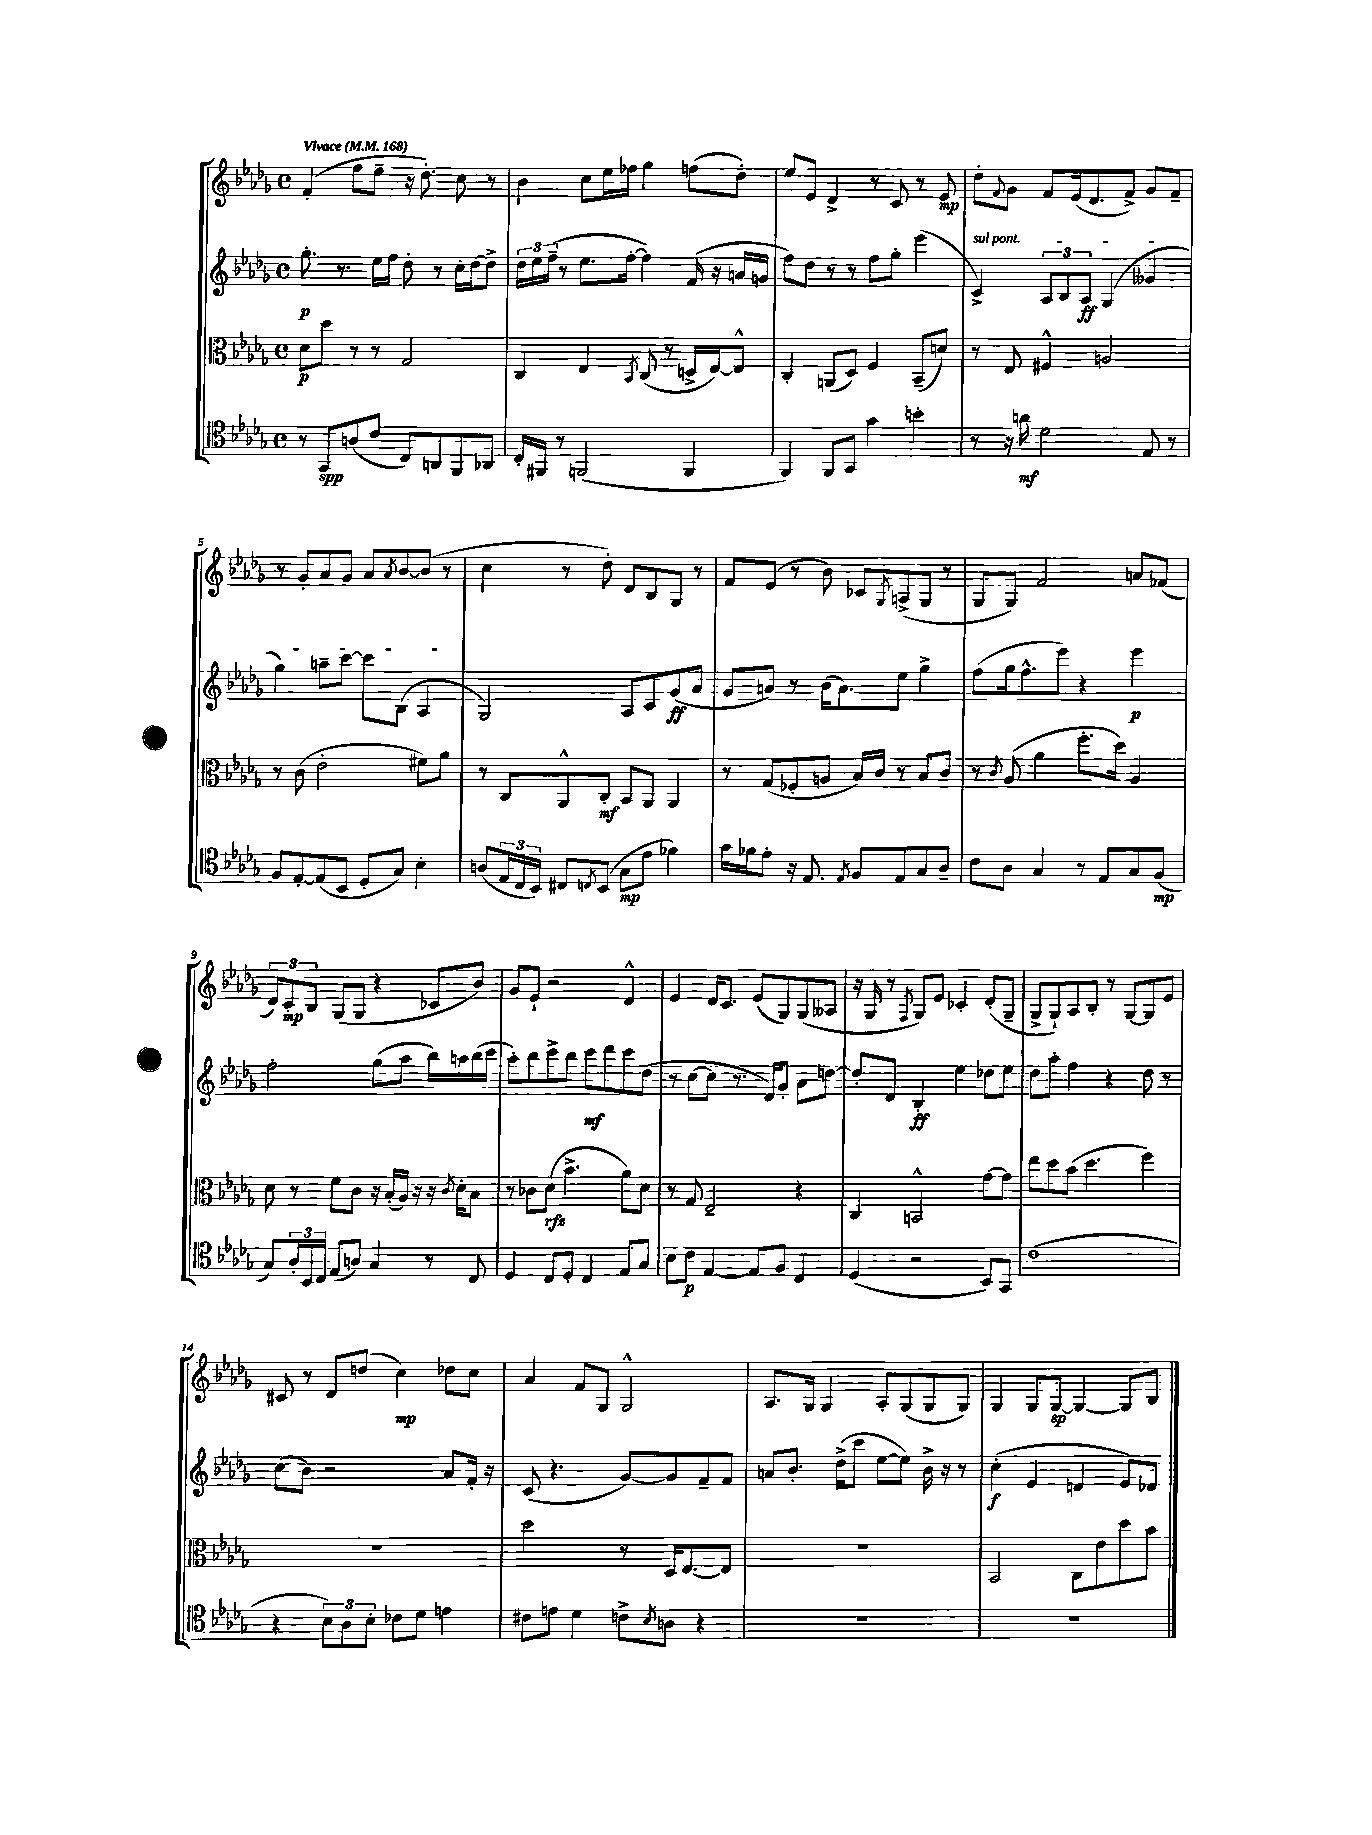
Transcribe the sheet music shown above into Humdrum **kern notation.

**kern	**kern	**kern	**kern
*staff4	*staff3	*staff2	*staff1
*clefC4	*clefC3	*clefG2	*clefG2
*k[b-e-a-d-g-]	*k[b-e-a-d-g-]	*k[b-e-a-d-g-]	*k[b-e-a-d-g-]
*M4/4	*M4/4	*M4/4	*M4/4
*met(c)	*met(c)	*met(c)	*met(c)
*MM168	*MM168	*MM168	*MM168
8r	8d-\L	8.gg-'\	(4f'/
8GG-/L	8dd-\J	.	.
.	.	8.r	.
(8A/	8r	.	8ff\L
8c/J	8r	16ee-\LL	8ee-~\J
.	.	16ff\JJ	.
8C/L)	2G-/	8dd-'\	16r
.	.	.	8.dd-'\)
8AA/	.	8r	.
8FF/	.	16cc'\LL	8cc\
.	.	[16dd-\J	.
8AA-/J	.	8dd-^\]J	8r
=	=	=	=
16C'/LL	4C/	24dd-\LL	4b-\
.	.	24ee-\	.
16FF#/JJ	.	.	.
.	.	(24ff~\JJ	.
8r	.	8r	.
(2FF/	4E-/	8.ee-\L	8cc\L
.	.	.	16ee-\L
.	.	[16ff'\Jk	16ff-\JJ
.	8qBB-/	.	.
.	(8C/	4ff\])	4gg-\
.	8r	.	.
4FF/	16D^/LL	(16f/	(8ff\L
.	[16E-/J)	16r	.
.	8E-^^/]J	16a/LL	8dd-'\J)
.	.	16g/JJ	.
=	=	=	=
4FF/)	4C'/	8ff\L)	8ee-/L
.	.	8dd-\J	8e-/J
8FF/L	(8AA/L	8r	4d-^/
8GG-/J	8D-/J)	8r	.
4g-\	4F/	8ff\L	8r
.	.	8gg-'\J	8c/
4b'\	(8BB-~/L	(4eee-\	8r
.	8d/J)	.	8e-/
=	=	=	=
8r	8r	4c^/)	8dd-'\L
.	.	.	8qqf/
16r	8E-/	.	8g-\J
16a\	.	.	.
2d-\	4F#^^/	12A-/L	8f/L
.	.	12B-/	.
.	.	.	(16e-/k
.	.	12A-/J	.
.	.	.	8.d-/
.	2A/	(4G-/	.
.	.	.	8f^/J)
8E-/	.	4g--/	8g-/L
8r	.	.	8f~/J
=	=	=	=
8F/L	8r	4gg-\)	8r
[8E-'/	(8c\	.	8g-'/L
(8E-/]	2e-'\	8aa~\L	8a-/
8BB-/J	.	[8ccc\J	8g-/J
8D-'/L	.	8ccc\]L	8a-/L
.	.	.	8qa-/
8G-/J)	.	(8B-\J	[8b-/
4B-'\	8f#\L)	4A-/	(8b-/]J
.	8a-\J	.	8r
=	=	=	=
(8A/L	8r	2G-/)	4cc\
24E-/L	8C/L	.	.
24C/	.	.	.
24BB-/JJ)	.	.	.
8C#/L	8AA-^^/	.	8r
8qC/	.	.	.
(8BB-/J	8C'/J	.	8dd-'\)
8G-\L	8BB-/L	8A-/L	8d-/L
8e-\J	8AA-/J	8c/	8B-/
4f-\)	4AA-/	(8g-/	8G-/J
.	.	8a-/J	8r
=	=	=	=
16g-\LL	8r	8g-/L	8f/L
16f-\J	.	.	.
8e-'\J	(8G-/L	8a/J)	(8e-/J
16r	8F-'/	8r	8r
8.E-/	.	.	.
.	8A/J	(16b-\LK	8b-\)
.	.	8.a\)	.
8qE-/	.	.	.
8F/L	16B-/LL)	.	8c-/L
.	16c/JJ	.	.
.	.	.	8qG-/
8E-/	8r	8ee-\J	(8A^/
8G-/	8B-/L	4gg-^\	8G-/J
8A-~/J	8c/J	.	8r
=	=	=	=
8c\L	8r	(8ff\L	8G-/L
.	8qc/	.	.
8A-\J	(8A-/	16gg-\k	8G-/J)
.	.	8.ff^^\	.
4G-/	4a-\	.	2f/
.	.	8eee-\J)	.
8r	8.ff'\L	4r	.
8E-/L	.	.	.
.	16dd-\Jk)	.	.
8G-/	4A-/	4eee-\	8a/L
(8F/J	.	.	(8f-/J
=	=	=	=
8G-/L)	8d-\	2ff'\	12d-/L)
.	.	.	12c'/
24A-'/L	8r	.	.
24BB-/	.	.	12B-/J
24C/JJ	.	.	.
(8E-/L	8f\L	.	(8G-/L
8A/J)	8c\J	.	8G-/J
4G-/	16r	(8gg-\L	4r
.	(16B-'/LL	.	.
.	16A-/JJ)	8aa-\J	.
.	16r	.	.
8r	16r	16bb-\LL)	8c-/L
.	8qc/	.	.
.	16d-'\LK	16aa\	.
8C/	8B-\J	(16bb-\	8b-/J)
.	.	16ccc\JJ	.
=	=	=	=
4D-/	8r	8aa-'\L)	8g-/L
.	8c-\L	8bb-\	8e-`/J
8C/L	(8d-\J	8ccc^\	2r
8D-'/J	4.b-^\	8bb-\J	.
4C/	.	8ccc\L	.
.	.	8ddd-\	.
8E-/L	8a-\L)	8ccc\	4d-^^/
8G-/J	8d-\J	(8dd-\J	.
=	=	=	=
8B-\L	8r	8r	4e-/
8c\J	8G-/	[8cc\L	.
[4E-/	2E-~/	8cc\]J	16d-/LK
.	.	.	8.c/J
.	.	8.r	.
8E-/]L	.	.	(8e-/L
.	.	16d-/LK)	.
8F/J	.	8g-'/J	8G-/)
4C/	4r	8a-\L	(8G-/
.	.	[8dd\J	8A--/J
=	=	=	=
(4D-/	4C/	8dd'/]L	16r
.	.	.	16G-/
.	.	8d-/J	8r
.	.	.	8qF/
2r	2BB^^/	4B-'/	8G-/L)
.	.	.	8e-/J
.	.	4ee-\	4c-'/
8BB-/L)	[8g-\L	8dd-\L	(8d-'/L
8GG-/J	8g-\]J	8ee-\J	8G-~/J
=	=	=	=
(1c	8ee-\L	8dd-\L	8G-^/L
.	8dd-\	8aa-'\J	8G-`/)
.	(8b-\J	4ff\	8A-/
.	4.dd-\	.	8B-'/J
.	.	4r	8r
.	.	.	[8G-/L
.	4ff\)	8dd-\	8G-/]
.	.	8r	8e-/J
=	=	=	=
4r	1r	(8cc\L	8c#/
.	.	8b-\J)	8r
12B-\L)	.	2r	8d-/L
12A-\	.	.	.
.	.	.	(8dd/J
12B-'\J	.	.	.
8c-\L	.	.	4cc\)
8d-\J	.	.	.
4e\	.	8a-/L	8dd-\L
.	.	16f'/Jk	8cc\J
.	.	16r	.
=	=	=	=
8c#\L	2dd-\	(8c/	4a-/
8e\J	.	4.r	.
4d-\	.	.	8f/L
.	.	.	8G-/J
8c^\L	8r	[8g-/L)	2G-^^/
8qB-/	.	.	.
8A\J	16D-/LK	8g-/]	.
.	[8.E-/	.	.
4r	.	8f~/	.
.	8E-/]J	8f/J	.
=	=	=	=
1r	1r	8a/L	8.A-/L
.	.	8.b-'/J	.
.	.	.	16G-/Jk
.	.	.	4G-/
.	.	(16dd-^\LK	.
.	.	8ccc\J	.
.	.	[8ee-\L	8A-'/L
.	.	8ee-\]J)	(8G-/
.	.	16b-^\	8G-/
.	.	16r	.
.	.	8r	8G-/J)
=	=	=	=
1r	2BB-/	(4cc'\	4G-/
.	.	4e-/	8G-/L
.	.	.	[8G-/J
.	8C\L	4d/	4G-/_
.	8e-\	.	.
.	8dd-\	8e-/L)	8G-/]L
.	8b-\J	8d-/J	8B-/J
==	==	==	==
*-	*-	*-	*-
